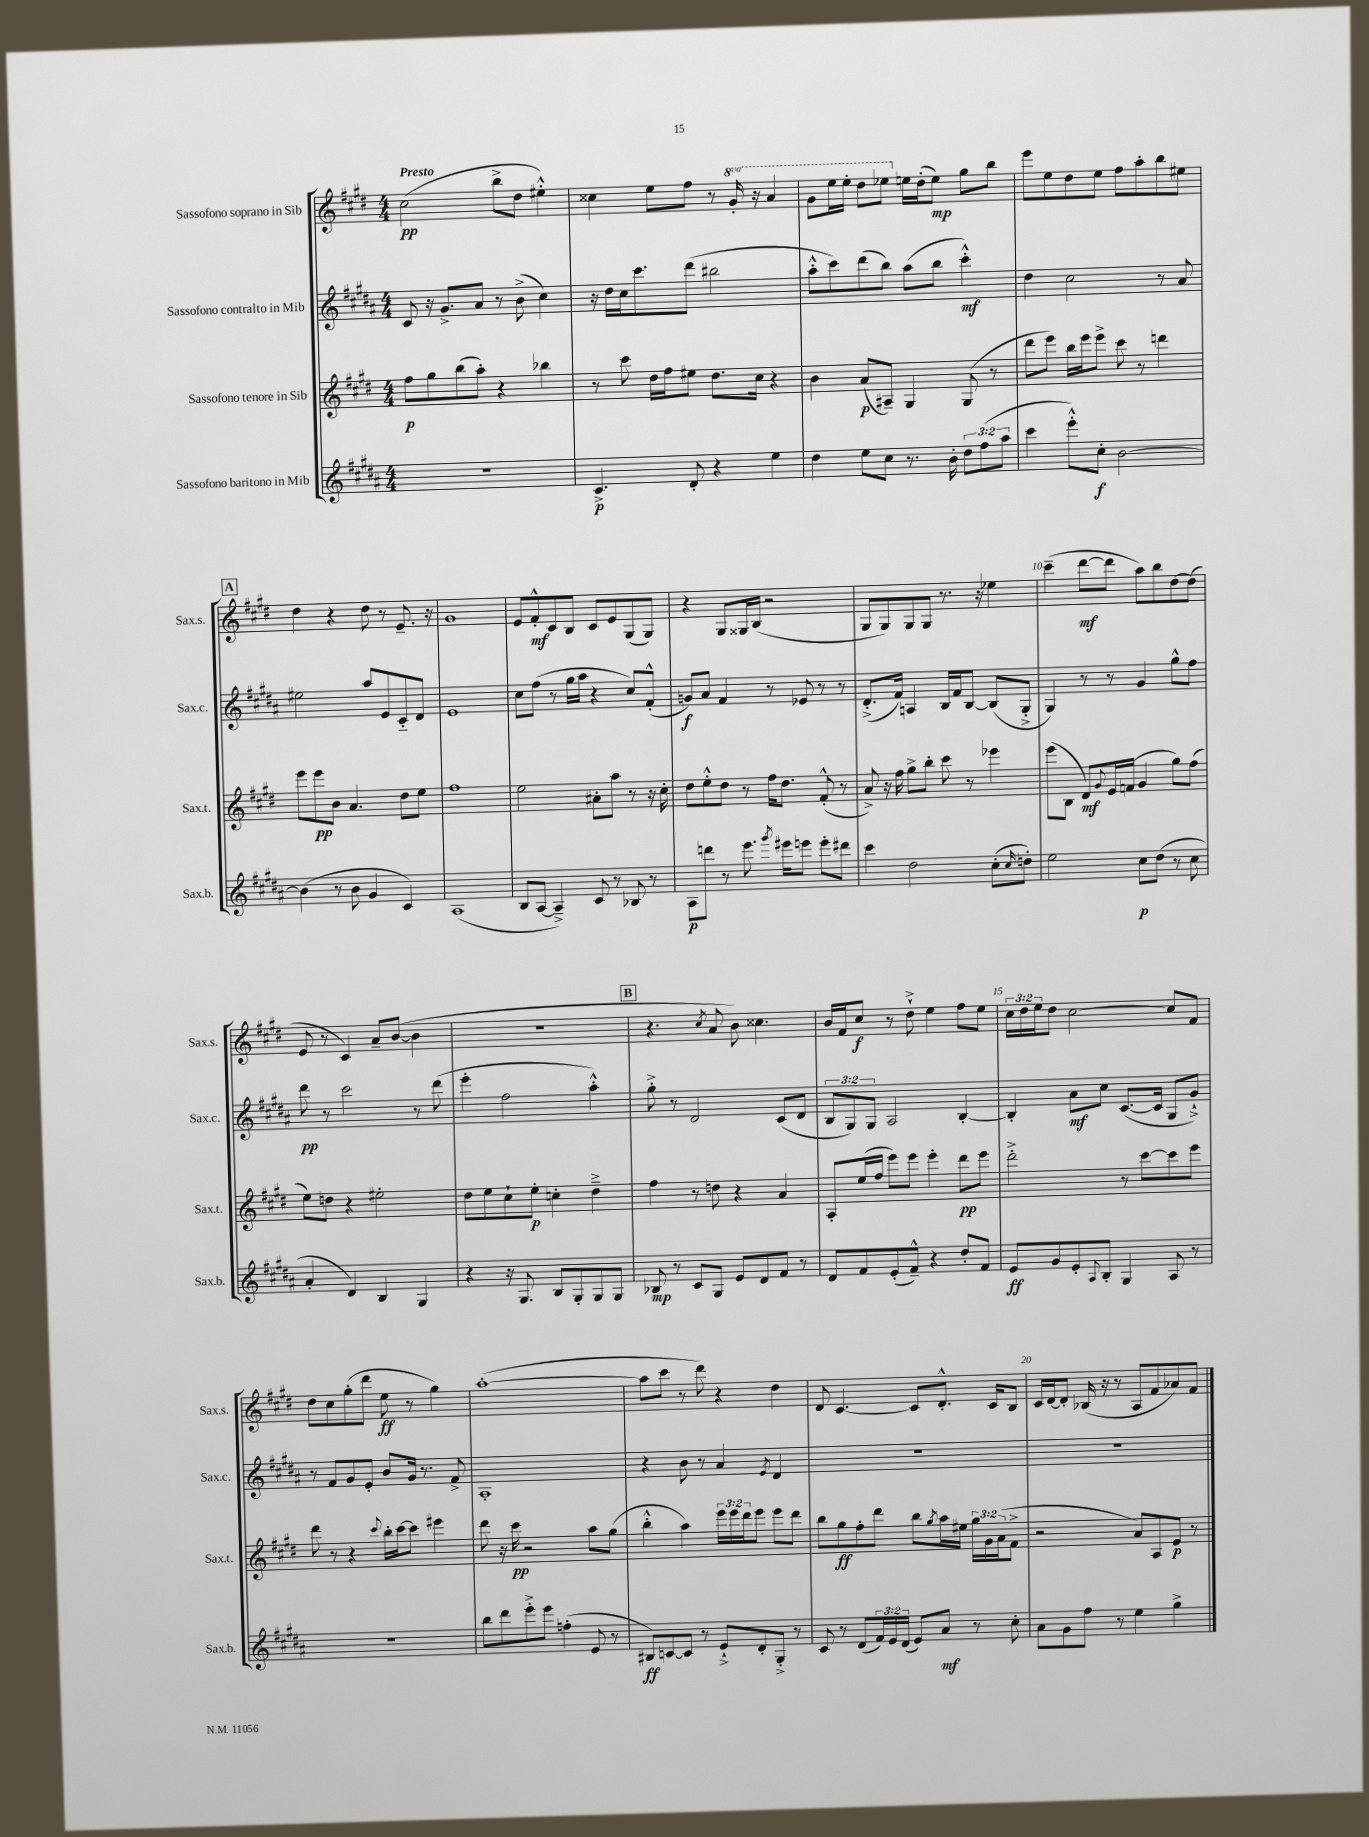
<<
\new StaffGroup <<
\new Staff = "s0" \with { instrumentName = "Sassofono soprano in Sib" shortInstrumentName = "Sax.s." } {
    \clef treble \key e \major \numericTimeSignature \time 4/4 \override Staff.TupletNumber.text = #tuplet-number::calc-fraction-text \set Staff.ottavationMarkups = #ottavation-simple-ordinals \tempo "Presto"
    cis''2\pp( b''8-> dis''8 eis''4-.-^) |
    cisis''4 e''8 fis''8 r8 \ottava #1 gis''16-. r16 a''4 |
    gis''8 e'''16 e'''16-. dis'''8 ees'''8 \ottava #0 e''!16 dis''16-.( e''8\mp) gis''8 b''8 |
    e'''8 e''8 dis''8 e''8 fis''8 a''8-. b''8 eis''8 |
    \mark \markup { \box "A" } dis''4 r4 dis''8 r8 e'8.-- r16 |
    gis'1 |
    e'8 fis'8-.-^\mf cis'8 b8 cis'8 e'8 gis8( gis8) |
    r4 gis8 gisis16 b16( r2 |
    gis8 gis8) gis8 gis8 r8. r16 ees''4 |
    cis'''4--( dis'''8~\mf dis'''8 a''8) b''8 dis''8~ dis''8( |
    e'8 r8 cis'4) a'8-- b'8~( b'4 |
    R1 |
    \mark \markup { \box "B" } r4. \acciaccatura { cis''8 } a'8 b'8) cisis''4. |
    b'16 fis'16 cis''8\f r8 dis''8-!-> e''4 fis''8 e''8 |
    \tuplet 3/2 { cis''16 dis''16 e''16 } dis''8 cis''2~ cis''8 fis'8 |
    dis''8 cis''8 gis''8-.( dis'''8 e''8\ff r8 gis''4) |
    a''1~-.( |
    a''8 cis'''8 r8 dis'''8) r4 dis''4 |
    dis'8 cis'4.~ cis'8 dis'8.-.-^ cis'16 b8 |
    cis'16 dis'16~ dis'8-. bes16( r16 r8 a8 fis'8 aes'8) fis'8 \bar "|." |
}
\new Staff = "s1" \with { instrumentName = "Sassofono contralto in Mib" shortInstrumentName = "Sax.c." } {
    \clef treble \key b \major \numericTimeSignature \time 4/4 \override Staff.TupletNumber.text = #tuplet-number::calc-fraction-text
    cis'8 r16 gis'8.-> ais'8 r8 b'8->( cis''4) |
    r16 dis''16 cis''16 cis'''8. dis'''8( bis''2 |
    ais''8-.-^ cis'''8) dis'''8( b''8) ais''8( b''8 cis'''4-.-^\mf) |
    dis''4 cis''2 r8 ais'8 |
    \mark \markup { \box "A" } eis''2 ais''8 e'8 cis'8-_ dis'8 |
    e'1 |
    cis''8 fis''8( r8 gis''16 ais''16 r4 cis''8) fis'8-.-^( |
    g'8\f) ais'8 fis'4 r8 ees'8 r8 r8 |
    dis'8.-.->( fis'16) a4 b16 fis'16 b8~ b8( gis8-.-> |
    gis4) r8 r8 gis'4 gis''8-^ fis''8 |
    dis'''8\pp r8 cis'''2 r8 dis'''8( |
    e'''4-. fis''2 ais''4-.-^) |
    \mark \markup { \box "B" } gis''8-.-> r8 dis'2 cis'8( dis'8 |
    \tuplet 3/2 { b8 gis8) gis8 } ais2 b4~-. |
    b4-. ais'8\mf cis''8 cis'8.~( cis'16 gis8 gis'8-!->) |
    r8 fis'8 gis'8 e'8-. b'8 gis'16 r8. fis'8-> |
    ais1-. |
    r4 b'8 r8 ais'4 \acciaccatura { e'8 } dis'4 |
    R1 |
    R1 \bar "|." |
}
\new Staff = "s2" \with { instrumentName = "Sassofono tenore in Sib" shortInstrumentName = "Sax.t." } {
    \clef treble \key e \major \numericTimeSignature \time 4/4 \override Staff.TupletNumber.text = #tuplet-number::calc-fraction-text
    fis''8\p gis''8 b''8( a''8-.) r4 bes''4 |
    r8 cis'''8 dis''16 fis''16 eis''8 dis''8. cis''16 r4 |
    b'4 a'8\p( ais8--) gis4 gis8( r8 |
    dis'''8 e'''8) b''16 e'''16 e'''8-> cis'''8 r8 d'''4 |
    \mark \markup { \box "A" } e'''8 e'''8\pp b'8 a'4. dis''8 e''8 |
    fis''1 |
    e''2 ais'8-. a''8 r8 r16 cis''16-. |
    dis''8 e''8-.-^ dis''8 r8 fis''16 dis''8. fis'8-.-^( r8 |
    a'8->) r16 fis''16 gis''8-> b''8-. cis'''8 r8 ees'''4 |
    e'''8( b8 dis'8\mf) \appoggiatura { gis'8 } e'16 f'16( gis'4 gis''8) fis''8( |
    e''8) d''8 r4 eis''2-. |
    dis''8 e''8 cis''8-! e''8-.\p c''4-. dis''4---> |
    \mark \markup { \box "B" } fis''4 r8 d''8 r4 a'4 |
    a8-. e''16( fis''16 e'''8) e'''8 e'''4-. dis'''8\pp e'''8 |
    dis'''2-.-> r8 cis'''8~ cis'''8 e'''8 |
    dis'''8 r8 r4 \appoggiatura { cis'''8 } b''16-. cis'''16~ cis'''8 eis'''4 |
    dis'''8 r16 cis'''16\pp r2 a''8 gis''8( |
    b''4-.-^ a''4) \tuplet 3/2 { e'''16 e'''16 dis'''16 } e'''8 e'''8 dis'''8 |
    b''8 gis''8\ff fis''8-. dis'''8 b''8 \acciaccatura { gis''8 } a''16 eis''16 \tuplet 3/2 { gis''16 gis'16 a'16( } fis'8-> |
    r2 a'8) a8 e'8\p r8 \bar "|." |
}
\new Staff = "s3" \with { instrumentName = "Sassofono baritono in Mib" shortInstrumentName = "Sax.b." } {
    \clef treble \key b \major \numericTimeSignature \time 4/4 \override Staff.TupletNumber.text = #tuplet-number::calc-fraction-text
    R1 |
    cis'4.->\p dis'8-. r4 e''4 |
    dis''4 e''8 cis''8 r8. b'16-. \tuplet 3/2 { dis''8 fis''8( ais''8 } |
    cis'''4 e'''8-.-^) cis''8-.\f b'2~ |
    \mark \markup { \box "A" } b'4( r8 b'8 gis'4 cis'4) |
    ais1( |
    b8 ais8~ ais4--->) cis'8 r8 bes8 r8 |
    ais8\p d'''8 r8 e'''8. \acciaccatura { gis'''8 } eis'''16 e'''8 e'''8-. dis'''8 |
    cis'''4 dis''2 cis''8-.( \grace { cis''16 } d''8-.) |
    e''2 cis''8\p dis''8( r8 cis''8 |
    ais'4-. dis'4) b4 gis4 |
    r4 r16 gis8. b8 gis8-. gis8 gis8 |
    \mark \markup { \box "B" } bes8\mp r8 cis'8 gis8 e'8 dis'8 fis'8 r8 |
    dis'8 fis'8 e'8-.( fis'8---^) r4 dis''8-. fis'8 |
    e'8\ff gis'8 e'8-. \appoggiatura { ais8 } b8-. gis4 ais8 r8 |
    R1 |
    b''8 dis'''8 e'''8-.-> e'''8 f''4-.( e'8 r8 |
    bis8\ff) c'8~ c'8 r8 e'8-!-> dis'8-. gis8-.-> r8 |
    cis'8 r8 dis'8( \tuplet 3/2 { fis'16) e'16 dis'16( } e'8) ais'8\mf r8 cis''8-. |
    ais'8 gis'8 fis''8 r8 e''4 gis''4-> \bar "|." |
}
>>
>>
\layout { \context { \Score \override BarNumber.break-visibility = ##(#f #t #t) barNumberVisibility = #(every-nth-bar-number-visible 5) } }
